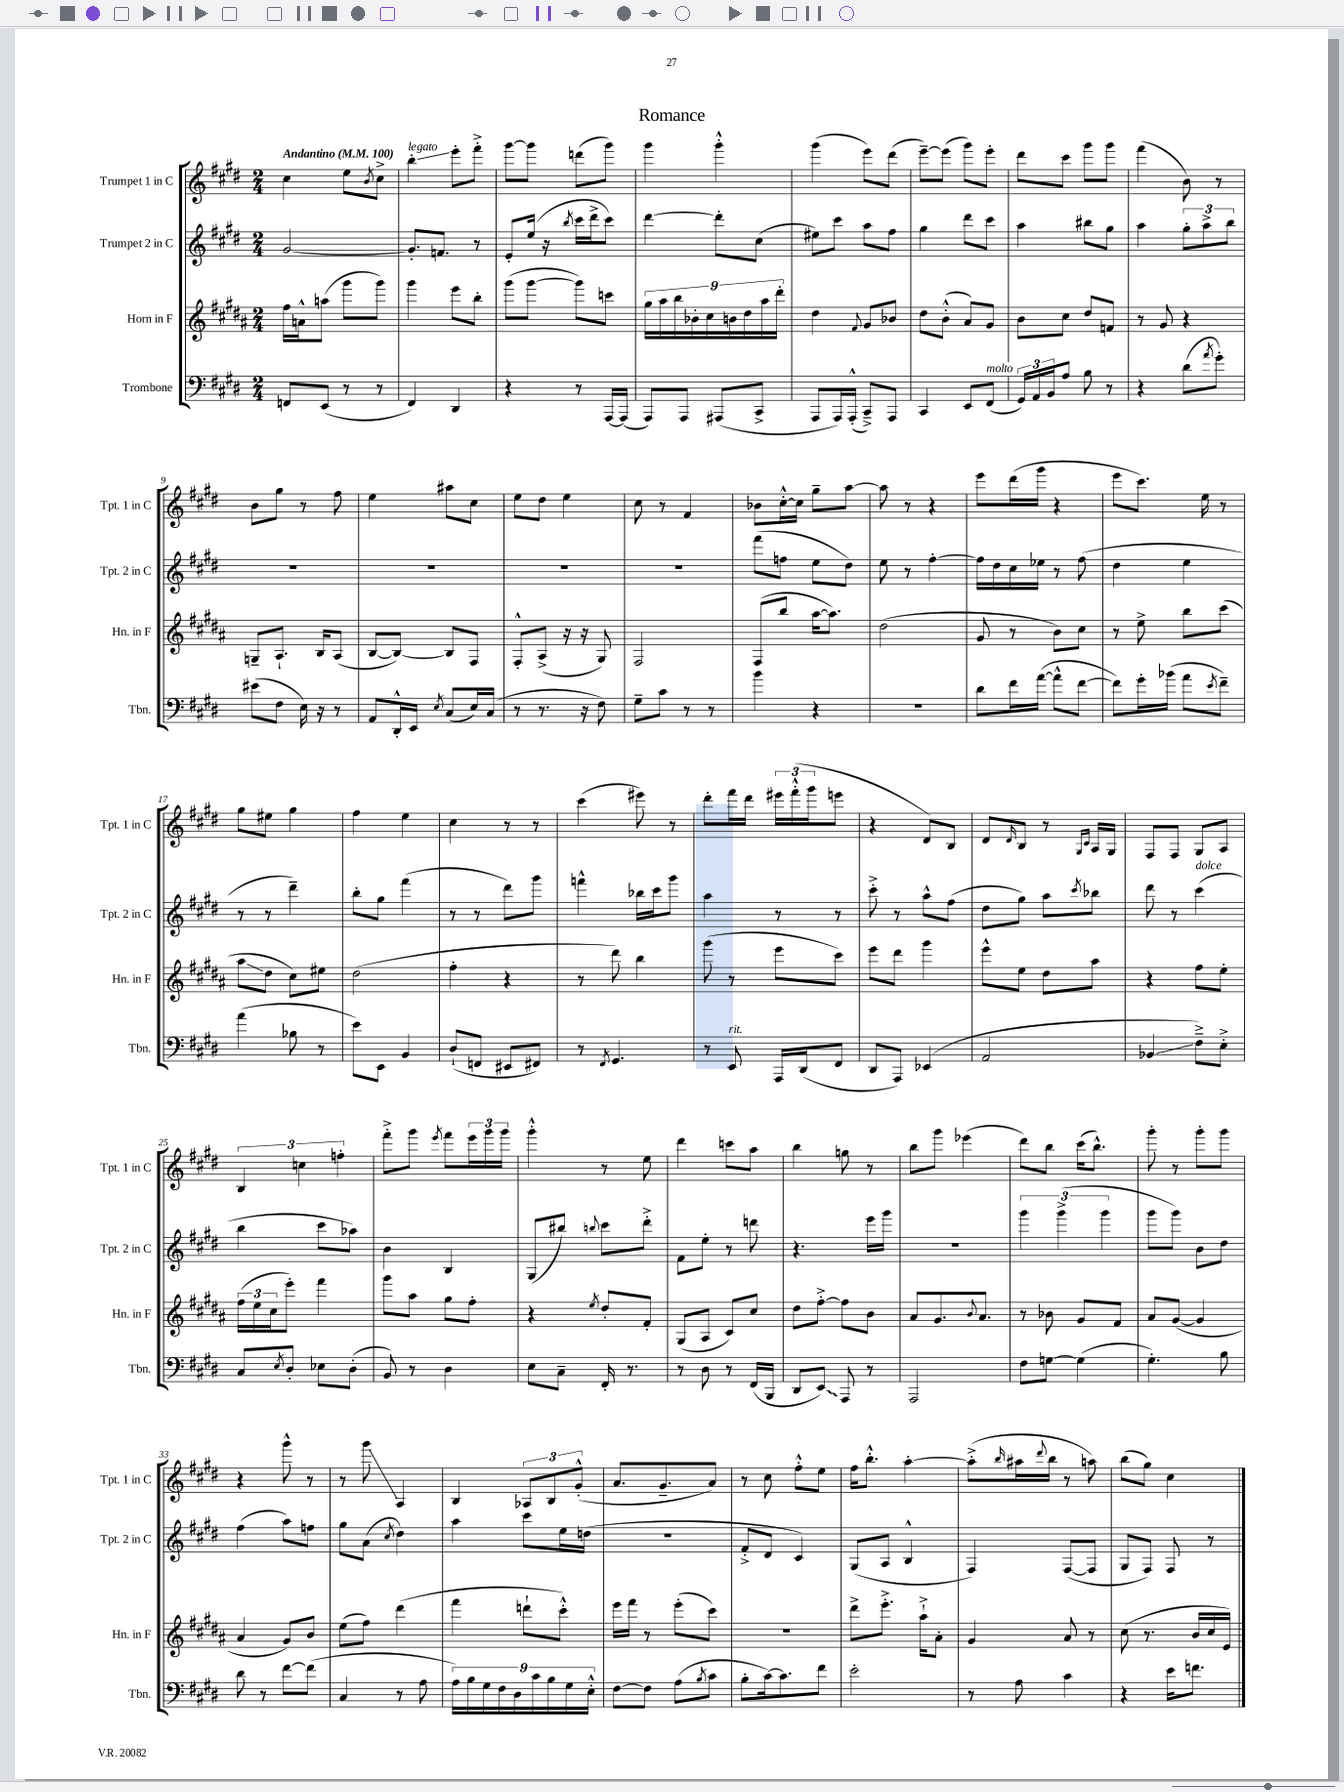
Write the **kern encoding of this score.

**kern	**kern	**kern	**kern
*staff4	*staff3	*staff2	*staff1
*clefF4	*clefG2	*clefG2	*clefG2
*k[f#c#g#d#]	*k[f#c#g#d#a#]	*k[f#c#g#d#]	*k[f#c#g#d#]
*M2/4	*M2/4	*M2/4	*M2/4
*MM100	*MM100	*MM100	*MM100
8FF/L	16ff#\LL	[2g#/	4cc#\
.	16a^^\J	.	.
(8EE/J	(8aa\J	.	.
8r	8ggg#\L	.	8ee\L
.	.	.	8qb/
8r	8ggg#\J)	.	8cc#^\J
=	=	=	=
4FF#/)	4ggg#\	8.g#'/]L	4bb'\
.	.	8.f/J	.
4DD#/	8eee\L	.	8eee'\L
.	8bb'\J	8r	8fff#'^\J
=	=	=	=
4r	(8ggg#\L	8e'/L	[8ggg#\L
.	[8ggg#\J	(16ee/Jk	8ggg#\]J
.	.	16r	.
.	.	8qbb/	.
8r	8ggg#\]L)	16ccc#\LL	(8ddd\L
.	.	16ddd#^\J	.
[16AAA/LL	8ccc\J	8ccc#\J)	8ggg#\J)
(16AAA/]JJ	.	.	.
=	=	=	=
8AAA/L)	18gg#\LL	[4ddd#\	4ggg#\
.	18aa#\	.	.
.	18bb\	.	.
8AAA/J	.	.	.
.	18b-'\	.	.
.	18cc#\	.	.
(8AAA#/L	.	8ddd#'\]L	4ggg#'^^\
.	18b\	.	.
.	18dd#\	.	.
8CC#^/J	.	(8cc#\J	.
.	18aa#\	.	.
.	18ddd#'\JJ	.	.
=	=	=	=
8AAA/L	4dd#\	8ee#\L)	(4ggg#\
16AAA/L)	.	8ccc#\J	.
(16AAA'^^/JJ	.	.	.
.	8qqf#/	.	.
8CC#~^/L)	8g#/L	8aa\L	8eee\L)
8AAA/J	8b-/J	8ff#\J	(8ddd#\J
=	=	=	=
4CC#/	8dd#\L	4gg#\	[8eee~\L)
.	(8b'^^\J	.	(8eee\]J
8EE/L	8a#/L)	8ddd#\L	8ggg#\L)
(8FF#/J	8g#/J	8ccc#\J	8eee'\J
=	=	=	=
24GG#/LL)	8b\L	4aa\	8ddd#\L
24AA/	.	.	.
24BB/J	.	.	.
8A/J	8cc#\J	.	8ccc#\J
8B\	8dd#/L	8bb#\L	8ggg#\L
8r	8f/J	8gg#\J	8ggg#\J
=	=	=	=
4r	8r	4aa\	(4fff#\
.	8g#/	.	.
(8d#\L	4r	12gg#'\L	8b\)
.	.	12aa^\	.
8qa/	.	.	.
8g#'\J)	.	.	8r
.	.	12bb\J	.
=	=	=	=
(8e#\L	8G~/L	2r	8b\L
8F#\J	8.A#`/J	.	8gg#\J
16E\)	.	.	8r
16r	16B/LK	.	.
8r	(8A#/J	.	8ff#\
=	=	=	=
8AA/L	[8B/L	2r	4ee\
16DD#'^^/L	8B/_J)	.	.
16EE/JJ	.	.	.
8qE/	.	.	.
(8C#/L	8B/]L	.	8aa#\L
16E/L)	8F#/J	.	8cc#\J
(16C#/JJ	.	.	.
=	=	=	=
8r	8F#'^^/L	2r	8ee\L
8.r	(8A#^/J	.	8dd#\J
.	16r	.	4ee\
16r	16r	.	.
8F#\)	8G#/)	.	.
=	=	=	=
8G#~\L	2F#/	2r	8cc#\
8c#\J	.	.	8r
8r	.	.	4f#/
8r	.	.	.
=	=	=	=
4b\	(8F#/L	(8fff#\L	8b-\L
.	8bb/J	8ff\J	[16cc#'^^\L
.	.	.	16cc#\]JJ
4r	[16aa#\LK	8ee\L	8gg#~\L
.	8.aa#\]J)	.	.
.	.	8dd#\J)	[8aa\J
=	=	=	=
2r	(2dd#\	8ee\	8aa\]
.	.	8r	8r
.	.	[4ff#'\	4r
=	=	=	=
8d#\L	8g#/	16ff#\]LL	8eee\L
.	.	16dd#\	.
16f#\L	8r	16cc#\	(16ddd#\L
([16a\JJ	.	16ee-\JJ	16ggg#\JJ
8a^^\]L	8b\L)	8r	4r
[8f#\J	8cc#\J	(8ff#\	.
=	=	=	=
8f#\]L)	8r	4dd#\	8eee\L
16g#'\L	8ee^\	.	8.ccc#\J)
(16b-\JJ	.	.	.
8a\L	8bb\L	4ee\	.
.	.	.	16ee\
8qe/	.	.	.
8f#~\J)	(8ccc#\J	.	8r
=	=	=	=
(4a\	8aa#\L	8r	8gg#\L
.	8dd#\J	8r	8ee#\J
8B-\	8cc#\L)	4ddd#~\)	4gg#\
8r	8ee#\J	.	.
=	=	=	=
8e\L)	(2dd#\	8bb'\L	4ff#\
8EE\J	.	8gg#\J	.
4BB/	.	(4fff#\	4ee\
=	=	=	=
(8D#`/L	4ff#'\	8r	4cc#\
8FF/J	.	8r	.
8EE#/L	4r	8ddd#\L)	8r
8FF#/J)	.	8ggg#\J	8r
=	=	=	=
8r	8r	4fff^^\	(4ccc#\
8qFF#/	.	.	.
4.GG#/	8ddd#\)	.	.
.	4bb\	16bb-\LL	8eee#\)
.	.	16ccc#\J	.
.	.	8ggg#\J	8r
=	=	=	=
8r	(8ggg#\	4aa\	8ddd#'\L
8EE/	8r	.	16fff#\L
.	.	.	16ddd#\JJ
16AAA/LL	8eee\L	8r	24eee#\LL
.	.	.	(24fff#'^^\
(16DD#/J	.	.	.
.	.	.	24ggg#\J
8FF#/J	8ccc#\J)	8r	8eee\J
=	=	=	=
8DD#/L	8eee\L	8ccc#'^\	4r
8AAA/J)	8ddd#\J	8r	.
(4EE-/	4ggg#\	8aa^^\L	8d#/L)
.	.	(8ff#\J	8B/J
=	=	=	=
2AA/	8eee^^\L	8dd#\L	8d#/L
.	.	.	16qqd#/
.	8ee\J	8gg#\J)	8B/J
.	8dd#\L	8aa\L	8r
.	.	.	16qqG#/LL
.	.	8qccc#/	16qqc#/JJ
.	8aa#\J	8bb-\J	16A/LL
.	.	.	16G#/JJ
=	=	=	=
4BB-/	4r	8ddd#\	8F#/L
.	.	8r	8F#/J
8F#~^\L)	8ff#\L	(4ccc#\	8G#/L
8E'^\J	8ee'\J	.	8A/J
=	=	=	=
8C#/L	(24ff#\LL	4bb\	6B/
.	24ee\	.	.
.	24cc#\J	.	.
8qE/	.	.	.
8D#'/J	8eee'\J)	.	.
.	.	.	6cc\
8E-\L	4fff#\	8ccc#\L	.
.	.	.	6ff'\
(8D#'\J	.	8aa-\J)	.
=	=	=	=
8BB/)	8ggg#\L	4b\	8fff#'^\L
8r	8aa#\J	.	8ggg#\J
.	.	.	8qeee/
4D#\	8gg#\L	4B/	8fff#\L
.	8ff#'\J	.	24eee\L
.	.	.	24ggg#\
.	.	.	24ggg#\JJ
=	=	=	=
8E\L	4r	(8G#/L	4ggg#'^^\
8C#~\J	.	8bb#/J)	.
.	8qee/	8qqbb/	.
16FF#'/	8dd#'/L	8ccc#\L	8r
8.r	.	.	.
.	8f#'/J	8ddd#'^\J	8ee\
=	=	=	=
8r	(8G#/L	8f#\L	4ddd#\
8D#\	8A#/J	8ee'\J	.
8r	8c#/L)	8r	8ccc\L
(16FF#/LL	8cc#/J	8ddd\	8aa\J
16BBB/JJ	.	.	.
=	=	=	=
8DD#/L	8dd#\L	4.r	4bb\
8EE/J)	[8ff#'^\J	.	.
8AAA/	8ff#\]L	.	8gg\
8r	8b\J	16eee\LL	8r
.	.	16ggg#\JJ	.
=	=	=	=
2AAA/	8a#/L	2r	8bb\L
.	8.g#/	.	8ggg#\J
.	.	.	(4eee-\
.	8qqb/	.	.
.	8.a#/J	.	.
=	=	=	=
8F#\L	8r	6ggg#\	8ddd#\L)
[8G\J	8b-\	.	8bb\J
.	.	(6ggg#^\	.
(4G\]	8g#/L	.	(16ccc#\LK
.	.	.	8.bb^^\J)
.	.	6ggg#\	.
.	8f#/J	.	.
=	=	=	=
4.G#'\)	8a#/L	8ggg#\L	8ggg#'\
.	([8g#/J	8ggg#\J)	8r
.	4g#/]	8b\L	8ggg#'\L
8B\	.	8dd#\J	8ggg#\J
=	=	=	=
8d#\	4a#/	(4ff#\	4r
8r	.	.	.
[8f#\L	8g#/L)	8aa\L)	8ggg#^^\
(8f#\]J	8b/J	8ff\J	8r
=	=	=	=
4C#/	(8ee\L	8gg#\L	8r
.	8ff#\J)	(8a\J	8ggg#\
.	.	8qcc#/	.
8r	(4ddd#\	4dd#\)	4A/
8A\	.	.	.
=	=	=	=
18A\LL)	4fff#\	4aa\	4B/
18B\	.	.	.
18G#\	.	.	.
18F#\	.	.	.
18D#\	.	.	.
.	8ddd`\L	8ccc#\L	12A-/L
18c#\	.	.	.
18B\	.	.	12B/
.	8ccc#'^^\J)	16ee\L	.
18G#\	.	.	.
.	.	.	(12g#'^^/J
.	.	(16dd\JJ	.
18E'^^\JJ	.	.	.
=	=	=	=
[8F#\L	16eee\LL	2r	8.a/L
.	16fff#\JJ	.	.
8F#\]J	8r	.	.
.	.	.	8.g#~/
(8A\L	(8eee'\L	.	.
8qB/	.	.	.
8c#\J	8ccc#\J)	.	8a/J)
=	=	=	=
8B'\L	2r	8f#'^/L	8r
[16c#\k)	.	8d#/J	8cc#\
8.c#\]	.	.	.
.	.	4c#/)	8ff#'^^\L
8f#\J	.	.	8ee\J
=	=	=	=
2e'\	8ddd#^\L	(8G#/L	16ff#\LK
.	.	.	8.bb'^^\J
.	8.eee'^\J	8A/J	.
.	.	4B^^/	[4aa'\
.	16aa#`^\LK	.	.
.	8a#'\J	.	.
=	=	=	=
8r	4g#/	4F#/)	(8aa'^\]L
.	.	.	16qqbb/
8A\	.	.	16aa#\L
.	.	.	8qqddd#/
.	.	.	16bb\JJ
4c#\	8a#/	([8F#/L	8r
.	8r	8F#/]J	8aa\)
=	=	=	=
4r	(8cc#\	8G#/L	(8bb\L
.	8.r	8F#/J)	8gg#\J)
16e\LK	.	8F#/	4cc#\
8.f\J	16b/LL	.	.
.	16cc#/	8r	.
.	16e/JJ)	.	.
==	==	==	==
*-	*-	*-	*-
